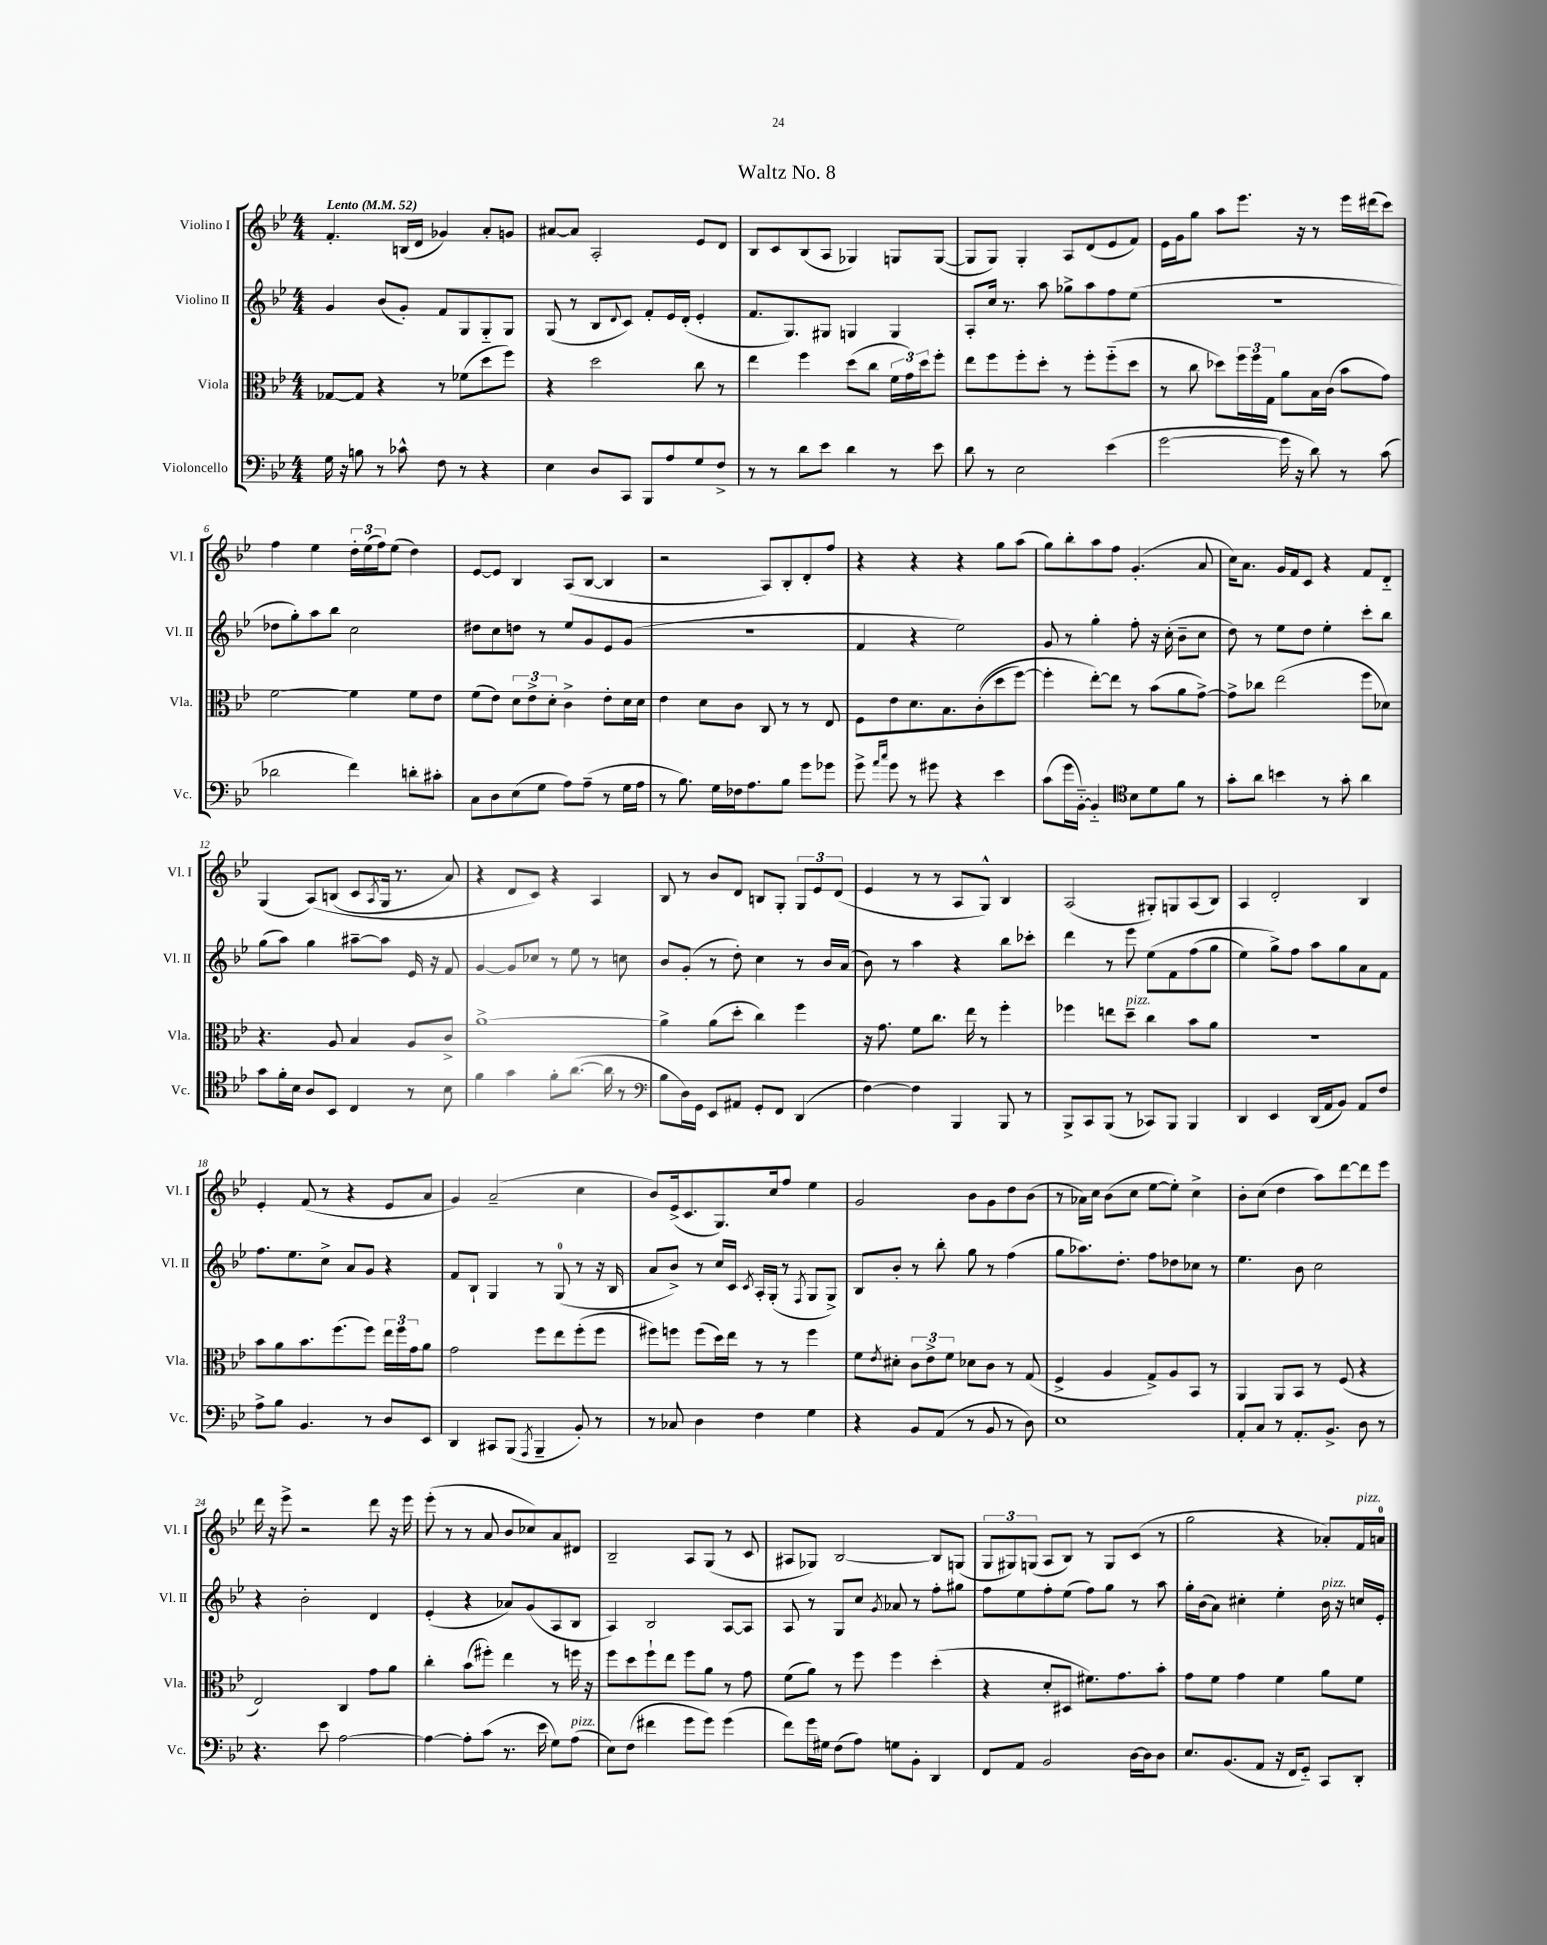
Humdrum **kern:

**kern	**kern	**kern	**kern
*staff4	*staff3	*staff2	*staff1
*clefF4	*clefC3	*clefG2	*clefG2
*k[b-e-]	*k[b-e-]	*k[b-e-]	*k[b-e-]
*M4/4	*M4/4	*M4/4	*M4/4
*MM52	*MM52	*MM52	*MM52
16G	[8G-	4g	4.f'
16r	.	.	.
8B	8G-]	.	.
8r	4r	(8b-	.
8c-^^	.	8g')	(16B
.	.	.	16d
8F	8r	8f	4g-)
8r	(8f-	8G	.
4r	8dd	8G'~	8a'
.	8ff)	8G	8g
=	=	=	=
4E-	4r	(8G	[8a#
.	.	8r	8a#]
8D	2dd	8B-	2A'
.	.	8qqd	.
8CC	.	8c)	.
8BBB-	.	8f'	.
8A	.	16e-	.
.	.	(16d'	.
8G	8cc	4e-'	8e-
8F^	8r	.	8d
=	=	=	=
8r	4ee-	8.f	8B-
8r	.	.	8c
.	.	8.G)	.
8d	4ff	.	(8B-
8e-	.	8G#	8A
4d	(8dd	4G	4G-)
.	8cc	.	.
8r	24f	4G	8G
.	24g)	.	.
.	24dd	.	.
8e-	8ff'	.	([8G
=	=	=	=
8d	8ee-	8A'	8G]
8r	8ff	16cc	8G)
.	.	8.r	.
2E-	8ff'	.	4G'
.	8dd'	8aa	.
.	8r	8gg-^	8A
.	8ff'	8aa	(8d
(4e-	(8ff'~	8ff	8e-
.	8dd	(8ee-	8f)
=	=	=	=
[2g	8r	1r	16e-
.	.	.	16g
.	8cc	.	8gg
.	8dd-)	.	8aa
.	24ff	.	8.eee-
.	24ff	.	.
.	24G	.	.
16g]	8a	.	.
16r	.	.	16r
8d)	16B-	.	8r
.	(16c	.	.
8r	8b-	.	16eee-
.	.	.	(16ddd#
(8c	8g)	.	8ccc)
=	=	=	=
2d-	[2f	8dd-	4ff
.	.	8gg')	.
.	.	8aa	4ee-
.	.	8bb-	.
4f)	4f]	2cc	24dd'
.	.	.	(24ee-
.	.	.	24ff)
.	.	.	(8ee-
8d'	8f	.	4dd)
8c#'	8e-	.	.
=	=	=	=
8C	(8f	8dd#	[8e-
8D	8e-)	8cc	8e-]
(8E-	12d	8dd	4B-
.	12e-^	.	.
8G	.	8r	.
.	12d'	.	.
8A)	4c^	8ee-	(8A
(8A~	.	8g	[8B-
8r	8e-'	8e-	4B-]
16G	16d	(8g	.
16A	16d	.	.
=	=	=	=
8r	4e-	1r	2r
8.B-)	.	.	.
.	8d	.	.
16G	.	.	.
16F-	8c	.	.
8.A	.	.	.
.	8C	.	8A)
8B-	8r	.	8B-'
8g	8r	.	8d'
8g-	8E-	.	8ff
=	=	=	=
8g^	8F	4f	4r
16qqa	.	.	.
16qqcc	.	.	.
8g	8e-	.	.
8r	8.d	4r	4r
8g#	.	.	.
.	8.B-	.	.
4r	.	2ee-)	4r
.	&((8c'	.	.
4e-	8dd	.	8gg
.	[8ff)	.	(8aa
=	=	=	=
(8c	4ff']	8g	8gg)
16g	.	8r	8bb-'
[16BB-'~)	.	.	.
4BB-'~]	[8ee-'&)	4gg'	8aa
.	8ee-]	.	8ff
*clefC4	*	*	*
8B-	8r	8ff'	(4.g'
8d	(8b-	16r	.
.	.	(16cc'	.
8f	8a	8b-~	.
8r	[8g^)	8cc	8a
=	=	=	=
8g'	8g^]	8dd)	16cc)
.	.	.	8.a
8a	8cc-	8r	.
4b	(2ee-	8ee-	16g
.	.	.	16f
.	.	8dd	8c
8r	.	4ee-'	4r
8g'	.	.	.
4a	8ff	8ccc'	8f
.	8d-)	8bb-	8d'~
=	=	=	=
8g	4.r	(8gg	(4G
16f'	.	8aa)	.
16B-	.	.	.
8A	.	4gg	&(8A)
8BB-	8A	.	(8B
4C	4B-	[8aa#~	8c
.	.	.	8qA
.	.	8aa#]	16G
.	.	.	8.r
8r	8A	16e-	.
.	.	16r	.
8B-	8c^	8f	8a)
=	=	=	=
4f	[1a^	[4g	4r
4g	.	8g]	8d
.	.	8cc-	8c&)
8f'	.	8r	4r
([8.a	.	8ee-	.
.	.	8r	4A
16a]	.	.	.
8r	.	8cc	.
=	=	=	=
*clefF4	*	*	*
8B-	4a^]	8b-	8B-
16D)	.	(8g'	8r
16GG	.	.	.
8EE-	(8a	8r	8b-
8AA#	8dd'	8dd')	8d
8GG'	4cc)	4cc	8B
8FF	.	.	8G'
(4DD	4ff	8r	12G
.	.	.	12e-
.	.	16b-	.
.	.	.	(12d
.	.	(16a	.
=	=	=	=
[4F)	16r	8b-)	4e-
.	8.g	.	.
.	.	8r	.
4F]	8f	4aa	8r
.	8.cc	.	8r
4BBB-	.	4r	8A
.	16ee-	.	.
.	8r	.	8G^^)
8BBB-	4ff'	8bb-	4B-
8r	.	8ccc-'	.
=	=	=	=
8BBB-^	4ff-	4ddd	(2A
8CC	.	.	.
(8BBB-	8ee	8r	.
8r	8dd~	8eee-	.
8CC-)	4cc	&(8ee-	8G#')
8BBB-	.	8f	8G
4BBB-	8b-	(8ff	(8A
.	8a	8gg	8B-)
=	=	=	=
4DD	1r	4ee-)	4A
4EE-	.	8gg^&)	2d'
.	.	8ff	.
(16DD	.	8aa	.
16AA	.	.	.
8BB-)	.	8gg	.
8AA	.	8a	4B-
8F	.	8f	.
=	=	=	=
8A^	8b-	8.ff	4e-'
8B-	8a	.	.
.	.	8.ee-	.
4.BB-	8.b-	.	(8f
.	.	8cc^	8r
.	(8.ff	.	.
.	.	8a	4r
8r	8ff)	8g	.
8D	24ee-	4r	8e-
.	24ff	.	.
.	24g	.	.
8EE-	8a	.	8a
=	=	=	=
4DD	2g	8f	4g)
.	.	8B-`	.
8CC#	.	4G	(2a~
(8BBB-	.	.	.
8qAAA	.	.	.
4BBB-~	8ff	8r	.
.	8ee-	(8G	.
8BB-')	(8ff'	8r	4cc
8r	8ff	16r	.
.	.	16B-	.
=	=	=	=
8r	8ff#)	8a	8b-)
8C-	8ff	8b-^)	(16e-^
.	.	.	8.c
4D	(8ff	8r	.
.	16dd)	16cc	8.G)
.	16ee-	16c	.
.	.	8qc	.
4F	8r	16A'	.
.	.	(16G'	16cc
.	8r	8r	8ff
.	.	8qF	.
4G	4ff	8G	4ee-
.	.	8G^)	.
=	=	=	=
4r	8f	8B-	2g
.	8qe-	.	.
.	8d#'	8b-'	.
8BB-	12c	8r	.
.	12e-^	.	.
(8AA	.	8bb-'	.
.	12f	.	.
8r	8d-	8gg	8b-
8BB-	8c	8r	8g
8r	8r	(4ff	8dd
8D)	(8G	.	(8b-
=	=	=	=
1E-	4F^	8gg	8r
.	.	8.aa-)	16a-)
.	.	.	16cc
.	4A	.	(8b-
.	.	8.dd'	.
.	.	.	8cc
.	8G^)	8ff	[8ee-
.	8A	8dd-	8ee-'])
.	8BB-	8cc-	4cc^
.	8r	8r	.
=	=	=	=
8AA'	4AA	4.ee-	8b-'
8C	.	.	(8cc
8r	8AA	.	4dd
8.AA'	8BB-	8b-	.
.	8r	2cc	8aa)
8.BB-^	.	.	.
.	(8F	.	[8ddd
8D	4r	.	8ddd]
8r	.	.	8eee-
=	=	=	=
4.r	2E-)	4r	16ddd
.	.	.	16r
.	.	.	8eee-^
.	.	2b-'	2r
8e-	.	.	.
[2A	4C	.	.
.	8g	4d	8ddd
.	8a	.	16r
.	.	.	16eee-
=	=	=	=
4A_	4cc'	(4e-'	(8eee-'
.	.	.	8r
8A']	(8b-	4r	8r
(8c	8ff#')	.	8a
8.r	4ee-	8a-)	8b-
.	.	(8g	8cc-)
16e-	.	.	.
8G)	8r	8A	8a
(8A	16ff	8B-	8d#
.	16r	.	.
=	=	=	=
8E-)	8ff	4A)	2B-~
(8F	8dd	.	.
4f#	8ff`	2B-	.
.	8ee-	.	.
8g	8ff	.	8A
8g)	8a	.	(8G
(4g	8r	[8A	8r
.	8g	8A]	8c
=	=	=	=
8f)	(8f	8A	8A#
16g	8a)	8r	8G-)
16G#	.	.	.
(8F	8r	8G	[2B-
8A)	8ff	8cc	.
.	.	8qg	.
8G	4ff	8a-	.
8BB-'	.	8r	.
4DD	(4dd'	8ff'	8B-]
.	.	8gg#	(8G
=	=	=	=
8FF	4r	8ff	12G
.	.	.	12G#)
8AA	.	8ee-	.
.	.	.	(12G
2BB-	8d'	8ff'	8A
.	8D#	(8ee-	8B-)
.	8.f#)	8ff)	8r
.	.	8gg	8G
.	8.g	.	.
[16D	.	8r	(8c
16D]	.	.	.
8D	8b-'	8aa	8r
=	=	=	=
8.E-	8g	16gg'	2gg
.	.	(16b-	.
.	8f	8a)	.
(8.BB-	.	.	.
.	4g	4cc#'	.
8AA	.	.	.
16r	4f	4ee-'	4r
16FF	.	.	.
8GG'~)	.	.	.
8CC	8a	16b-	8a-')
.	.	16r	.
8DD'	8f	16cc	16f
.	.	16e-'	16a
==	==	==	==
*-	*-	*-	*-
